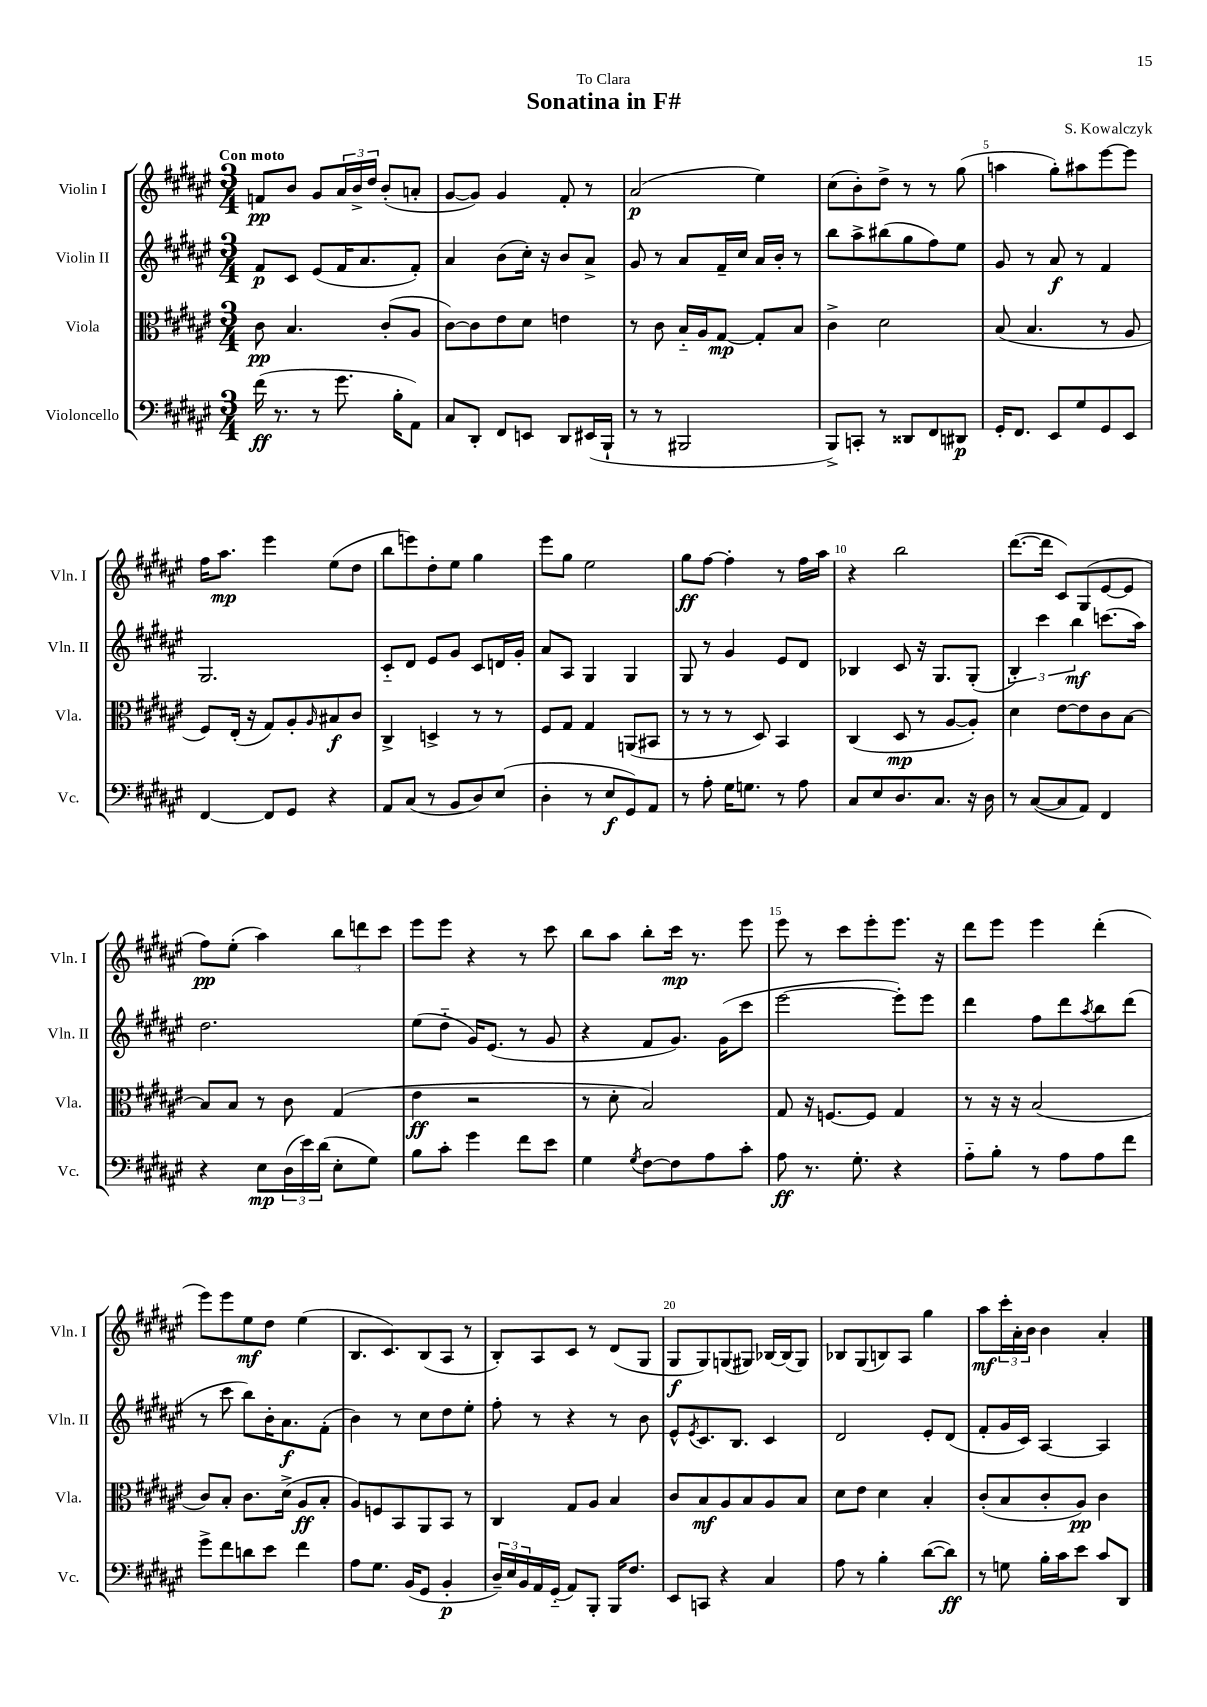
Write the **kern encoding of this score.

**kern	**kern	**kern	**kern
*staff4	*staff3	*staff2	*staff1
*clefF4	*clefC3	*clefG2	*clefG2
*k[f#c#g#d#a#e#]	*k[f#c#g#d#a#e#]	*k[f#c#g#d#a#e#]	*k[f#c#g#d#a#e#]
*M3/4	*M3/4	*M3/4	*M3/4
(16f#	8c#	8f#	8f
8.r	.	.	.
.	4.B	8c#	8b
8r	.	(8e#	8g#
8.g#	.	16f#	24a#
.	.	.	24b^
.	.	8.a#	.
.	.	.	24dd#
.	(8c#'	.	(8b'
16B'	.	.	.
8AA#)	8A#	8f#')	8a'
=	=	=	=
8C#	[8c#)	4a#	[8g#
8DD#'	8c#]	.	8g#])
8FF#	8e#	(8b	4g#
8EE	8d#	16cc#')	.
.	.	16r	.
8DD#	4e	8b	8f#'
(16EE#	.	8a#^	8r
16BBB`	.	.	.
=	=	=	=
8r	8r	8g#	(2a#
8r	8c#	8r	.
2BBB#	16B'~	8a#	.
.	16A#	.	.
.	[8G#	16f#~	.
.	.	16cc#	.
.	8G#']	16a#	4ee#)
.	.	16b'	.
.	8B	8r	.
=	=	=	=
8BBB^)	4c#^	8bb	(8cc#
8CC'	.	8aa#^	8b')
8r	2d#	(8bb#	8dd#^
8DD##	.	8gg#	8r
8FF#	.	8ff#)	8r
8DD#	.	8ee#	(8gg#
=	=	=	=
16GG#'	(8B	8g#	4aa
8.FF#	.	.	.
.	4.B	8r	.
8EE#	.	8a#	8gg#')
8G#	.	8r	8aa#
8GG#	8r	4f#	[8eee#
8EE#	8A#	.	8eee#]
=	=	=	=
[4FF#	8F#)	2.G#	16ff#
.	.	.	8.aa#
.	(16E#'	.	.
.	16r	.	.
8FF#]	8G#)	.	4eee#
8GG#	8A#'	.	.
.	16qqA#	.	.
4r	8B#	.	(8ee#
.	8c#	.	8dd#
=	=	=	=
8AA#	4C#^	8c#'~	8bb
(8C#	.	8d#	8eee)
8r	4D^	8e#	8dd#'
8BB	.	8g#	8ee#
8D#)	8r	8c#	4gg#
(8E#	8r	16d	.
.	.	16g#'	.
=	=	=	=
4D#'	8F#	8a#	8eee#
.	8G#	8A#	8gg#
8r	4G#	4G#	2ee#
8E#	.	.	.
8GG#)	(8AA	4G#	.
8AA#	8BB#	.	.
=	=	=	=
8r	8r	8G#	8gg#
8A#'	8r	8r	[8ff#
16G#	8r	4g#	4ff#']
8.G	.	.	.
.	8D#)	.	.
8r	4BB	8e#	8r
8A#	.	8d#	16ff#
.	.	.	16aa#
=	=	=	=
8C#	(4C#	4B-	4r
8E#	.	.	.
8.D#	8D#	8c#	2bb
.	8r	16r	.
8.C#	.	8.G#	.
.	[8A#	.	.
16r	8A#'])	(8G#'	.
16D#	.	.	.
=	=	=	=
8r	4d#	6B')	([8.ddd#
([8C#	.	.	.
.	.	6ccc#	.
.	.	.	16ddd#]
8C#]	[8e#	.	8c#)
.	.	6bb	.
8AA#)	8e#]	.	(8G#
4FF#	8c#	(8.ccc	[8e#
.	[8B	.	8e#]
.	.	16aa#)	.
=	=	=	=
4r	8B]	2.dd#	8ff#)
.	8B	.	(8ee#'
8E#	8r	.	4aa#)
(24D#	8c#	.	.
24e#)	.	.	.
(24d#	.	.	.
8E#'	(4G#	.	12bb
.	.	.	12ddd
8G#)	.	.	.
.	.	.	12ccc#
=	=	=	=
8B	4e#	(8ee#	8eee#
8c#'	.	8dd#'~	8eee#
4g#	2r	16g#)	4r
.	.	(8.e#	.
8f#	.	8r	8r
8e#	.	8g#	8ccc#
=	=	=	=
4G#	8r	4r	8bb
.	8d#'	.	8aa#
8qG#	.	.	.
[8F#	2B)	8f#	8bb'
8F#]	.	8.g#)	16ccc#
.	.	.	8.r
8A#	.	.	.
.	.	(16g#	.
8c#'	.	8ccc#	8eee#
=	=	=	=
8A#	8G#	[2eee#	8eee#
8.r	16r	.	8r
.	[8.F	.	.
.	.	.	8ccc#
8.G#'	.	.	.
.	8F]	.	8eee#'
4r	4G#	8eee#'])	8.eee#
.	.	8eee#	.
.	.	.	16r
=	=	=	=
8A#'~	8r	4ddd#	8ddd#
8B'	16r	.	8eee#
.	16r	.	.
8r	(2B	8ff#	4eee#
8A#	.	8ddd#	.
.	.	8qaa#	.
8A#	.	8bb	(4ddd#'
8f#	.	(8ddd#	.
=	=	=	=
8g#^	8c#)	8r	8eee#)
8f#	8B'	8ccc#	8eee#
8d	8.c#	8bb)	8ee#
8e#	.	16b'	8dd#
.	(16d#^	8.a#	.
4f#	8A#	.	(4ee#
.	8B'	(8f#'	.
=	=	=	=
8A#	8A#)	4b)	8.B
8.G#	8F	.	.
.	.	.	8.c#)
.	8BB	8r	.
(16BB	.	.	.
8GG#	8AA#	8cc#	(8B
4BB'	8BB	8dd#	8A#
.	8r	8ee#'	8r
=	=	=	=
24D#~)	4C#	8ff#'	8B')
24E#	.	.	.
24BB	.	.	.
16AA#	.	8r	8A#
(16GG#'~	.	.	.
8AA#)	8G#	4r	8c#
8BBB'	8A#	.	8r
16BBB	4B	8r	(8d#
8.F#	.	.	.
.	.	8b	8G#
=	=	=	=
8EE#	8c#	8e#^^	8G#
.	.	8qe#	.
8CC	8B	8.c#	8G#)
4r	8A#	.	(8G
.	.	8.B	.
.	8B	.	8G#)
4C#	8A#	4c#	[16B-
.	.	.	(16B-]
.	8B	.	8G#)
=	=	=	=
8A#	8d#	2d#	8B-
8r	8e#	.	(8G#
4B'	4d#	.	8B)
.	.	.	8A#
([8d#	4B'	8e#'	4gg#
8d#])	.	(8d#	.
=	=	=	=
8r	(8c#'	8f#'	8aa#
8G	8B	16g#	24ccc#'
.	.	.	24a#'
.	.	16c#)	.
.	.	.	24b
16B'	8c#'	[4A#	4b
16c#	.	.	.
8e#	8A#)	.	.
8c#	4c#	4A#]	4a#'
8DD#	.	.	.
==	==	==	==
*-	*-	*-	*-
